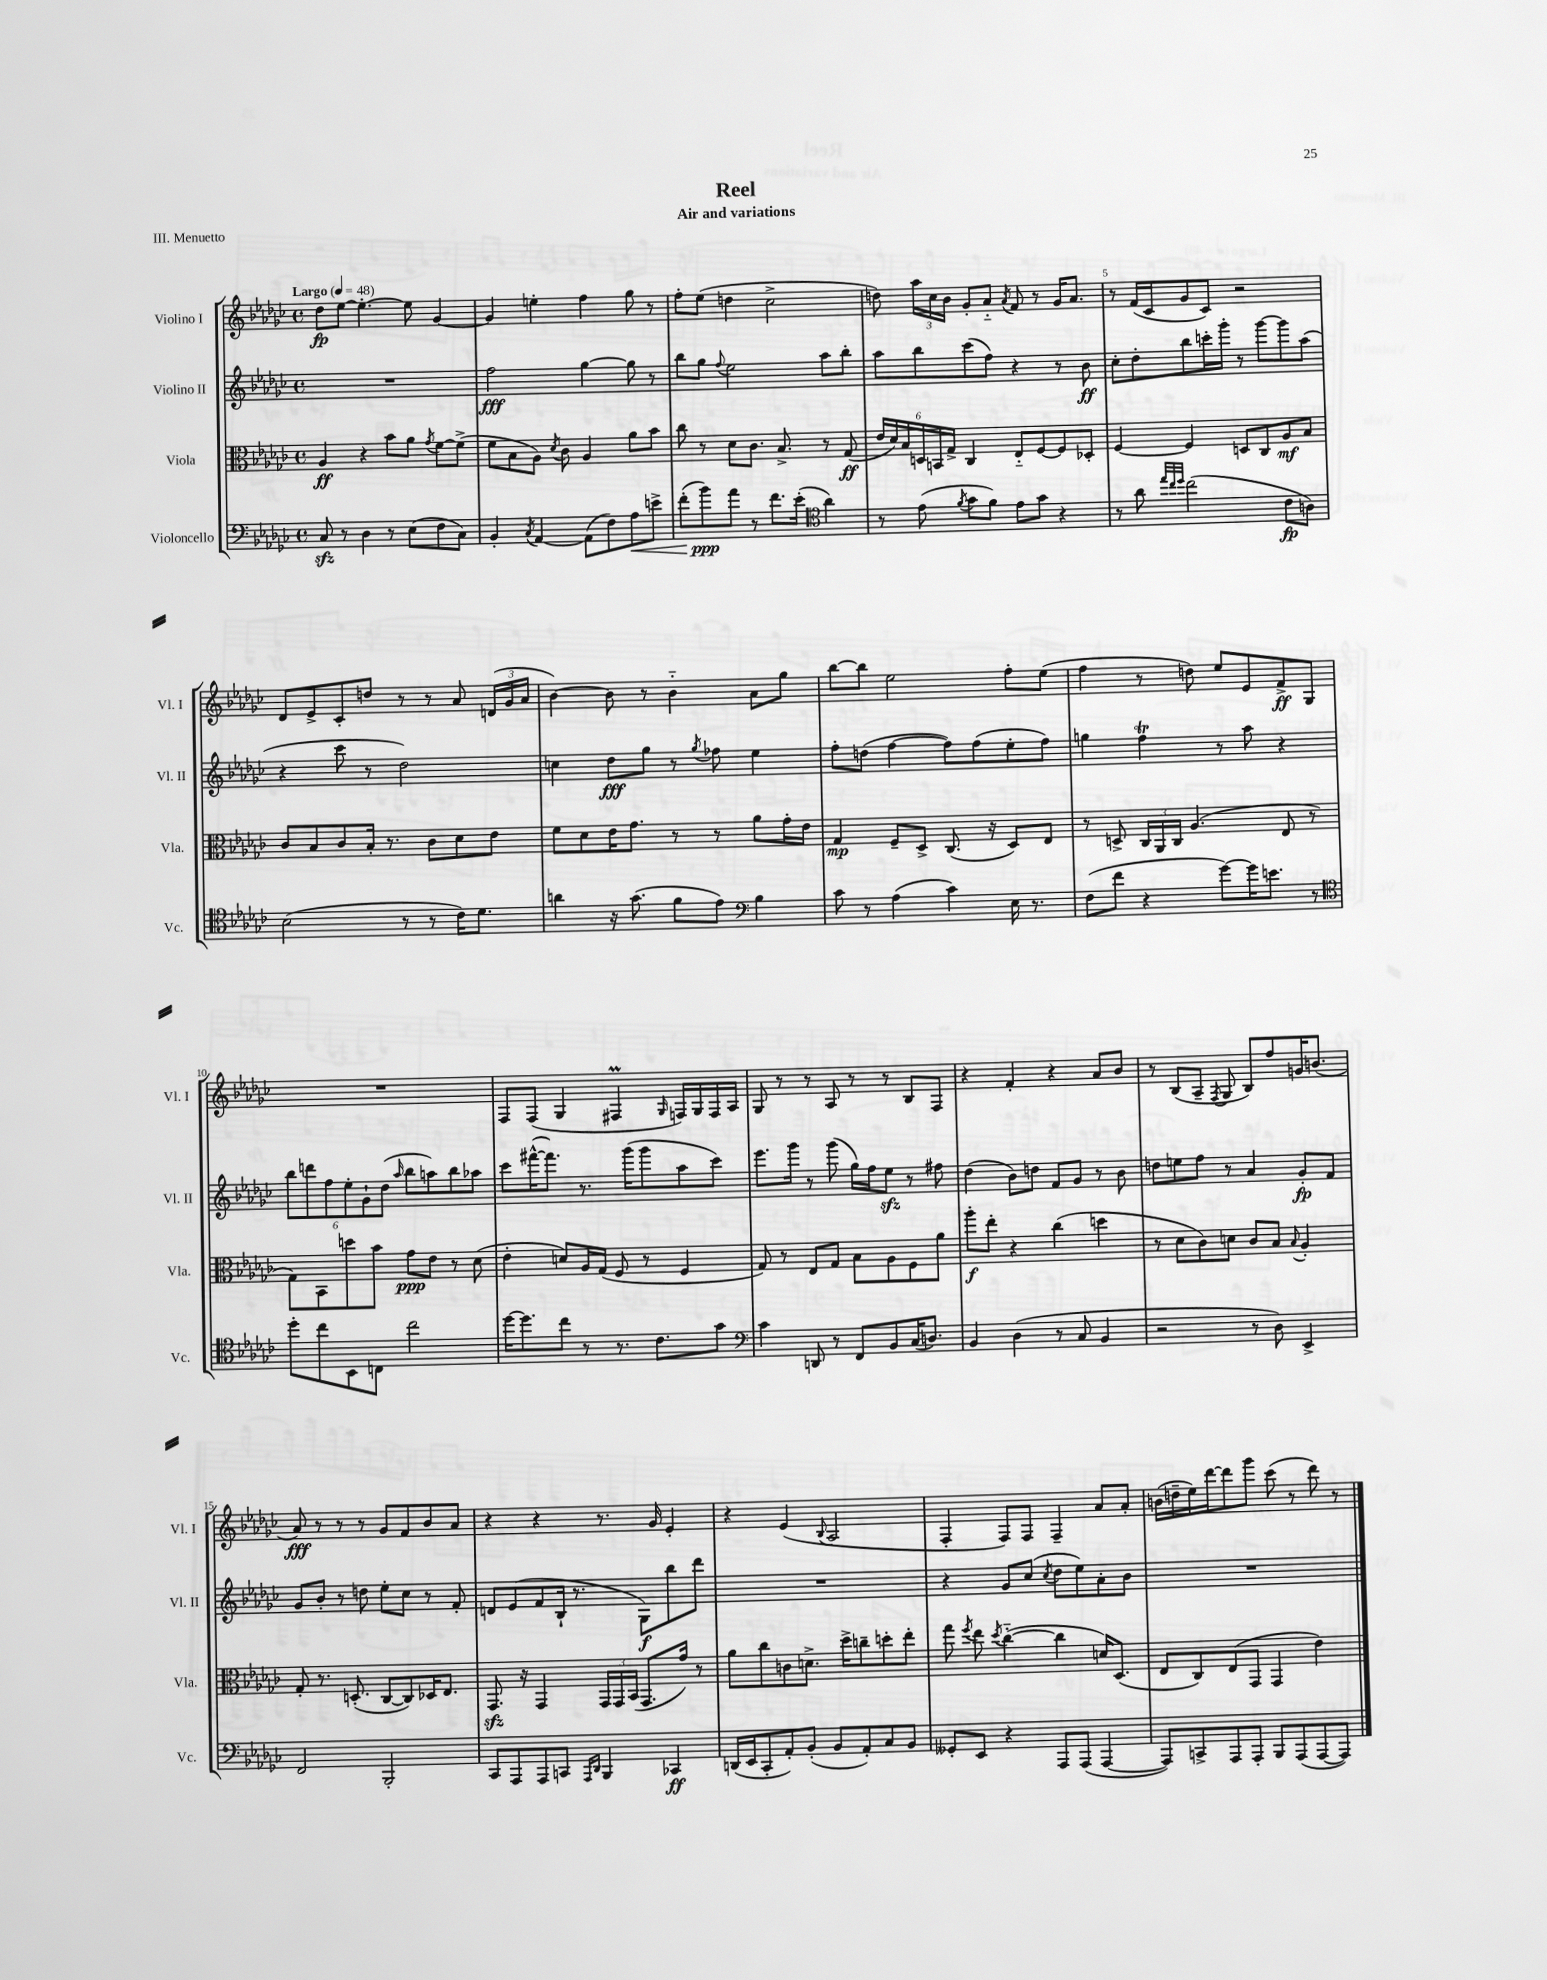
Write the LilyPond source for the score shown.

\header { title = "Reel" subtitle = "Air and variations" piece = "III. Menuetto" }
<<
\new StaffGroup <<
\new Staff = "s0" \with { instrumentName = "Violino I" shortInstrumentName = "Vl. I" } {
    \clef treble \key ges \major \defaultTimeSignature \time 4/4 \tempo "Largo" 4 = 48
    \autoBeamOff des''8[\fp ees''8]~ ees''4.~-. ees''8 ges'4~ |
    ges'4 e''4-. f''4 ges''8 r8 |
    f''8[-. ees''8]( d''4 ces''2-> |
    d''8) \tuplet 3/2 { aes''16[ ces''16 bes'16] } ges'8[-. aes'8]-_ \acciaccatura { aes'8 } f'8 r8 ges'16[ aes'8.] |
    r8 f'16[( ces'16 ges'8 ces'8]) r2 |
    des'8[ ees'8-> ces'8-. d''8] r8 r8 aes'8 \tuplet 3/2 { d'16[( ges'16 aes'16] } |
    bes'4~) bes'8 r8 bes'4-_ aes'8[ ges''8] |
    bes''8[~ bes''8] ees''2 f''8[-. ees''8]( |
    f''4 r8 d''8) ees''8[ ees'8 f'8->\ff ges8] |
    R1 |
    f8[ f8]( ges4 fis4\prall \grace { ges16 } f16[) ges16 f16 aes16] |
    ges8 r8 r8 aes8 r8 r8 bes8[ f8] |
    r4 f'4-. r4 aes'8[ bes'8] |
    r8 bes8[( aes8]-- \acciaccatura { f8 } ges8 bes8[) f''8 g'16 b'8.]( |
    aes'8\fff) r8 r8 r8 ges'8[ f'8 bes'8 aes'8] |
    r4 r4 r8. ges'16 ees'4-. |
    r4 ees'4( \appoggiatura { bes8 } aes2 |
    f4-. f8[) f8] f4-- aes'8[ aes'8]-. |
    b'16[( d''16-- ees''16) des'''16~ des'''8 ges'''8] ces'''8( r8 des'''8) r8 \bar "|." |
}
\new Staff = "s1" \with { instrumentName = "Violino II" shortInstrumentName = "Vl. II" } {
    \clef treble \key ges \major \defaultTimeSignature \time 4/4
    \autoBeamOff R1 |
    f''2\fff ges''4~ ges''8 r8 |
    bes''8[ ges''8] \appoggiatura { f''8 } ees''2 aes''8[ bes''8]-. |
    aes''8[ bes''8 ces'''8( f''8]) r4 r8 bes'8\ff |
    ces''8[-. des''8-. bes''8 c'''16-. ges'''16]-. r8 ges'''8[~ ges'''8 aes''8]( |
    r4 ces'''8 r8 des''2) |
    c''4 des''8[\fff ges''8] r8 \acciaccatura { ges''8 } fes''8 ees''4 |
    f''8[-. d''8]( f''4~ f''8[) f''8( ees''8-. f''8]) |
    g''4 f''4\trill r8 aes''8 r4 |
    \tuplet 6/4 { bes''8[ d'''8 f''8 ees''8-. ges'8-! des''8]( } \grace { aes''16 } bes''8[ a''8) bes''8 aes''8] |
    ces'''8[ fis'''16~-^( fis'''8.]) r8. ges'''16[( ges'''8 aes''8 ces'''8]) |
    ees'''8.[ ges'''16] r8 ges'''8( ges''16[) f''16 ees''8]\sfz r8 fis''8 |
    des''4( bes'8[) d''8] f'8[ ges'8] r8 bes'8 |
    d''8[ e''8 f''8] r8 aes'4 ges'8[-.\fp f'8] |
    ges'8[ bes'8]-. r8 d''8 ees''8[-. ces''8] r8 f'8-. |
    d'8[ ees'8( f'8 bes16]-! r8. ges8[\f) bes''8 des'''8] |
    R1 |
    r4 ges'8[ ces''8]( \acciaccatura { ces''8 } des''8[ ees''8) aes'8-. bes'8] |
    R1 \bar "|." |
}
\new Staff = "s2" \with { instrumentName = "Viola" shortInstrumentName = "Vla." } {
    \clef alto \key ges \major \defaultTimeSignature \time 4/4
    \autoBeamOff aes4\ff r4 bes'8[ aes'8] \acciaccatura { ges'8 } f'8[~ f'8]->( |
    f'8[ bes8 aes8]) \acciaccatura { des'8 } ces'8 aes4 aes'8[ bes'8] |
    ces''8 r8 des'8[ ces'8.] bes8.-> r8 ges8\ff( |
    \tuplet 6/4 { ees'16[ des'16) bes16 d16 b,16 ges16]-> } ces4 ees8[-_ f8~ f8 des8]-. |
    f4~ f4 d8[ ces8 aes8\mf bes8] |
    ces'8[ bes8 ces'8 bes16]-. r8. ces'8[ des'8 ees'8] |
    f'8[ des'8 ees'16 ges'8.] r8 r8 aes'8[ ges'16-. ees'16] |
    ges4\mp f8[-- des8]-> ces8.( r16 des8[) ees8] |
    r8 d8-> \tuplet 3/2 { ces16[ aes,16 ces16] } aes4.( ees8 r8 |
    ges8[) bes,8 d''8 bes'8] ges'8[\ppp ees'8] r8 des'8( |
    ees'4-. d'8[) aes16 ges16]( f8 r8 f4 |
    ges8) r8 ees8[ ges8] bes8[ aes8 f8 aes'8] |
    aes''8[-.\f ees''8]-. r4 ces''4( d''4 |
    r8 des'8[ ces'8) d'8] ces'8[ bes8] \appoggiatura { bes8 } aes4-. |
    ges8-. r8. d8.-.( ces8[~ ces8) des16 ees8.] |
    ges,8.\sfz r16 ges,4 \tuplet 3/2 { ges,16[ ges,16 bes,16]( } ges,8.[ ges'16]) r8 |
    aes'8[ ces''8 c'8 d'8.]-> des''16[-> c''8-- d''8-. ees''8]-. |
    ges''8 \acciaccatura { f''8 } ees''8 \acciaccatura { des''8 } ces''4~-_( ces''4 d'16[) des8.]( |
    ees8[ ces8) ees8( ges,8] ges,4 ees'4) \bar "|." |
}
\new Staff = "s3" \with { instrumentName = "Violoncello" shortInstrumentName = "Vc." } {
    \clef bass \key ges \major \defaultTimeSignature \time 4/4
    \autoBeamOff ces8\sfz r8 des4 r8 ees8[( f8 ces8]) |
    bes,4-. \acciaccatura { ces8 } aes,4~ aes,8[( f8) aes8\< e'8]-> |
    f'8[-.( bes'8\ppp\!) aes'8] r8 f'8.[ ees'16]-.( \clef tenor aes'4) |
    r8 ees'8( \acciaccatura { f'8 } ges'8[ f'8]) ees'8[ ges'8] r4 |
    r8 aes'8 \grace { ees''32[ ces''32 des''32] } ces''2( ces'8[\fp a8]) |
    bes2( r8 r8 ces'16[) des'8.] |
    a'4 r16 ges'8.( f'8[ ees'8]) \clef bass bes4 |
    ces'8 r8 aes4( ces'4) ees16 r8. |
    f8[( f'8] r4 ges'8[~) ges'16 e'8.] r8 |
    \clef tenor des''8[-. ces''8 bes,8 c8] ces''2 |
    des''16[~ des''8. ces''8] r8 r8. ces'8.[ ges'8] |
    \clef bass ces'4 d,8 r8 f,8[ bes,8 ces16( d8.]) |
    bes,4 des4( r8 ces8 bes,4 |
    r2 r8 des8) ees,4-> |
    f,2 bes,,2-. |
    ces,8[ aes,,8 aes,,8 c,8] \grace { aes,,16[ des,16] } bes,,4 ces,4\ff |
    d,16[( ees,16 ces,8-. aes,8-.) bes,8]-.( bes,8[ aes,8-.) ces8 bes,8] |
    geses,8[-. ees,8] r4 aes,,8[ aes,,8]( aes,,4~ |
    aes,,8[) c,8-> aes,,8 aes,,8]-. bes,,8[ aes,,8( aes,,8~ aes,,8]) \bar "|." |
}
>>
>>
\layout { \context { \Score \override BarNumber.break-visibility = ##(#f #t #t) barNumberVisibility = #(every-nth-bar-number-visible 5) } }
